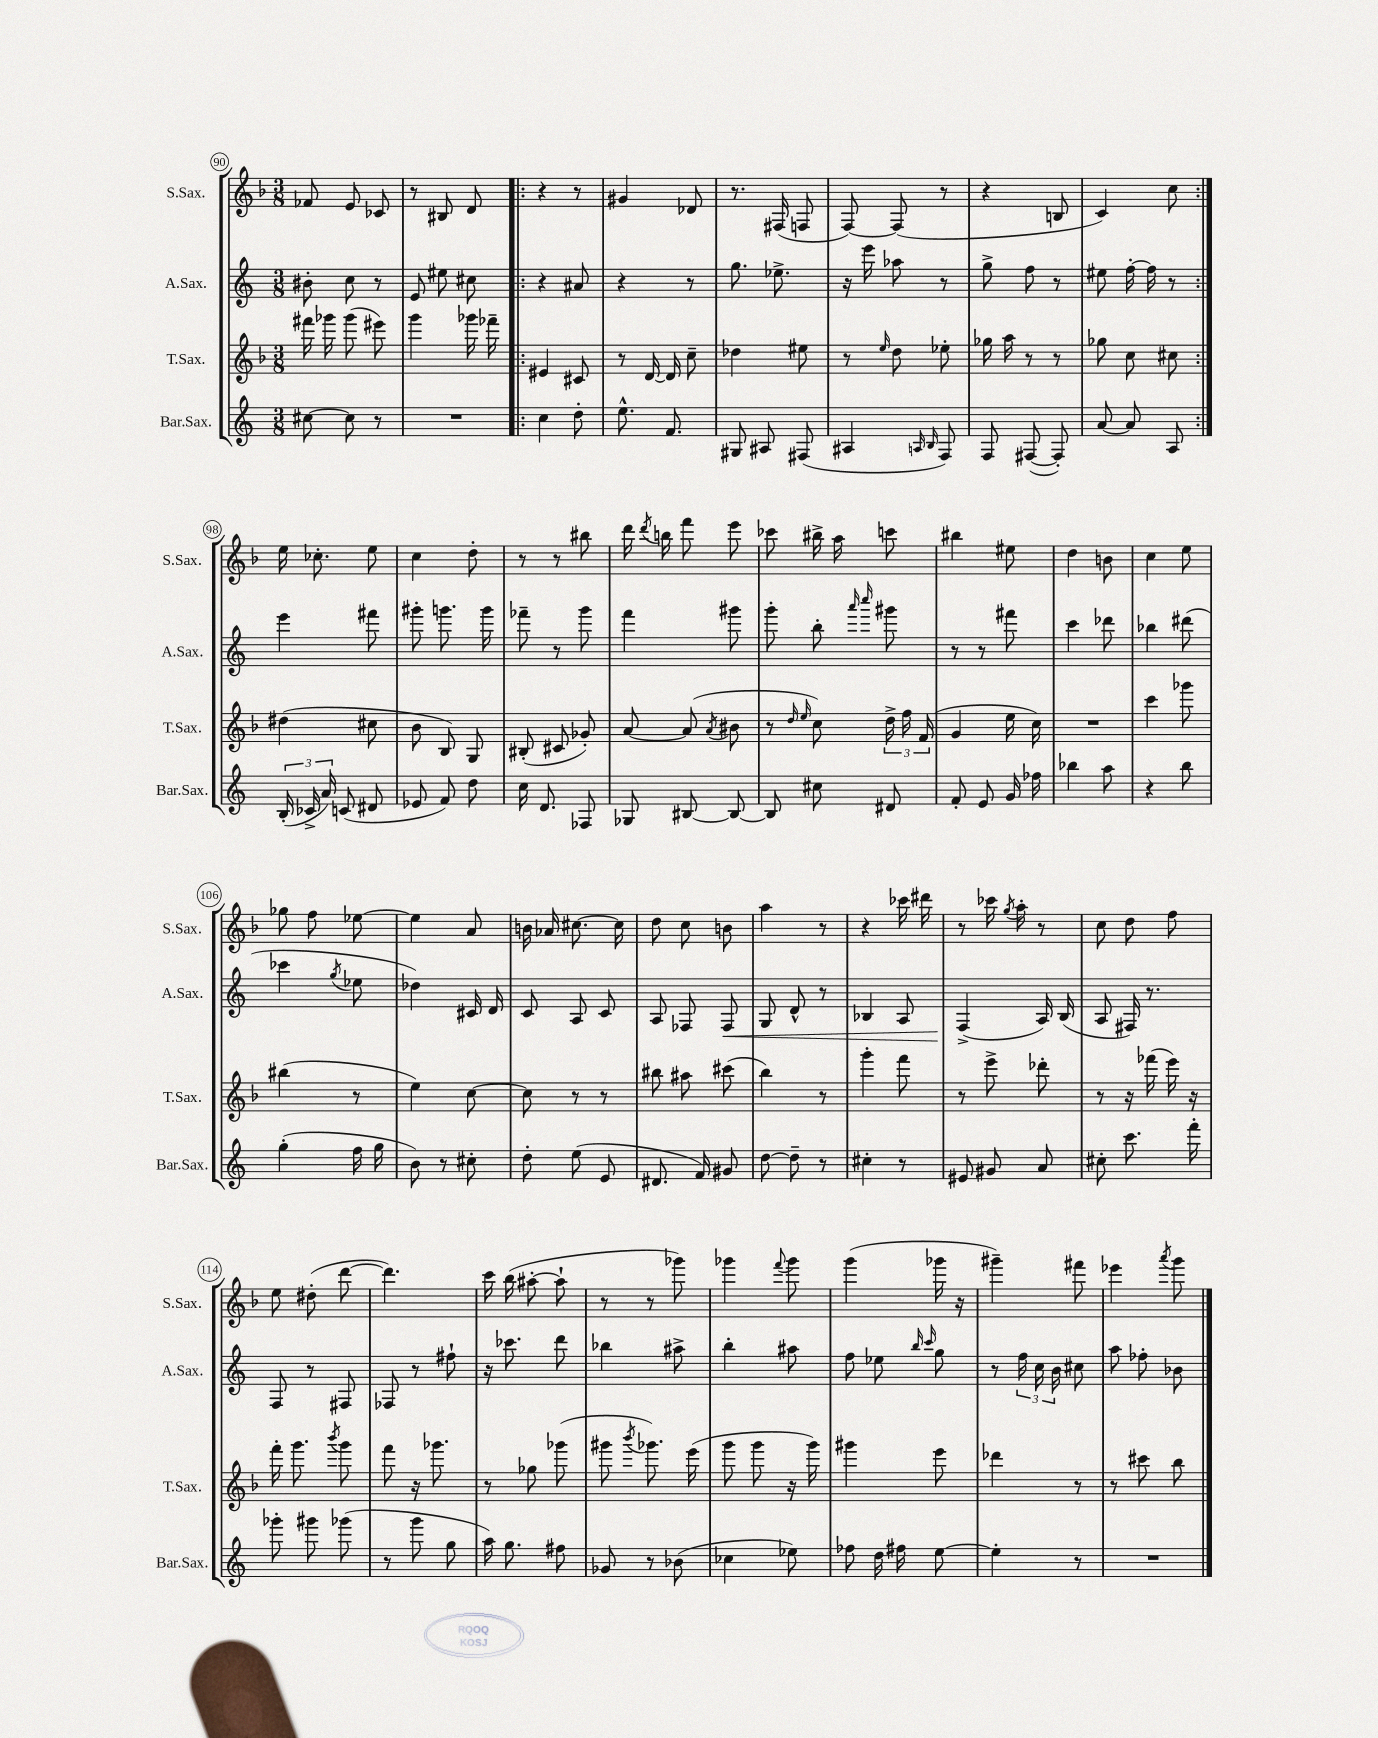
<<
\new StaffGroup <<
\new Staff = "s0" \with { instrumentName = "S.Sax." shortInstrumentName = "S.Sax." } {
    \clef treble \key f \major \numericTimeSignature \time 3/8
    \autoBeamOff fes'8 e'8 ces'8 |
    r8 bis8 d'8 |
    \repeat volta 2 { r4 r8 |
    gis'4 des'8 |
    r8. fis16( f8 |
    f8~) f8( r8 |
    r4 b8 |
    c'4) c''8 | }
    e''16 ces''8.-. e''8 |
    c''4 d''8-. |
    r8 r8 bis''8 |
    d'''16 \acciaccatura { d'''8 } b''16 f'''8 e'''8 |
    ces'''8 bis''16-> a''16 c'''8 |
    bis''4 eis''8 |
    d''4 b'8 |
    c''4 e''8 |
    ges''8 f''8 ees''8~ |
    ees''4 a'8 |
    b'16 aes'16 cis''8.~ cis''16 |
    d''8 c''8 b'8 |
    a''4 r8 |
    r4 ces'''16 dis'''16 |
    r8 ces'''16 \acciaccatura { g''8 } a''16-. r8 |
    c''8 d''8 f''8 |
    e''8 dis''8-.( d'''8~ |
    d'''4.) |
    c'''16 bes''16( ais''8~-. ais''8-! |
    r8 r8 ges'''8) |
    ges'''4 \appoggiatura { f'''8 } ges'''8 |
    g'''4( ges'''16 r16 |
    gis'''4--) fis'''8 |
    ees'''4 \acciaccatura { a'''8 } g'''8 \bar "|." |
}
\new Staff = "s1" \with { instrumentName = "A.Sax." shortInstrumentName = "A.Sax." } {
    \clef treble \key c \major \numericTimeSignature \time 3/8
    \autoBeamOff bis'8-. c''8 r8 |
    e'8 eis''8 cis''8 |
    \repeat volta 2 { r4 ais'8 |
    r4 r8 |
    g''8. ees''8.-> |
    r16 e'''16 aes''8 r8 |
    g''8-> f''8 r8 |
    eis''8 f''16~-. f''16 r8 | }
    e'''4 fis'''8 |
    gis'''8-. g'''8. g'''16 |
    fes'''8-- r8 g'''8 |
    f'''4 gis'''8 |
    g'''8-. b''8-. \grace { a'''16 c''''16 } gis'''8 |
    r8 r8 fis'''8 |
    c'''4 des'''8 |
    bes''4 dis'''8( |
    ces'''4 \acciaccatura { g''8 } ees''8 |
    des''4) cis'16 d'16 |
    c'8 a8 c'8 |
    a8 fes8 fes8\< |
    g8 d'8-^ r8 |
    bes4 a8 |
    f4->\!( a16) b16( |
    a8 fis16) r8. |
    f8 r8 fis8 |
    fes8 r8 fis''8-! |
    r16 ces'''8. d'''8 |
    bes''4 ais''8-> |
    b''4-. ais''8 |
    f''8 ees''8 \grace { b''16 c'''16 } g''8 |
    r8 \tuplet 3/2 { f''16 c''16 b'16 } cis''8 |
    a''8 fes''8-. bes'8 \bar "|." |
}
\new Staff = "s2" \with { instrumentName = "T.Sax." shortInstrumentName = "T.Sax." } {
    \clef treble \key f \major \numericTimeSignature \time 3/8
    \autoBeamOff fis'''16 ges'''16 ges'''8( eis'''8) |
    g'''4 ges'''16 fes'''16-- |
    \repeat volta 2 { eis'4 cis'8 |
    r8 d'16~ d'16 c''8-- |
    des''4 eis''8 |
    r8 \grace { e''16 } d''8 ees''8-. |
    ges''16 a''16 r8 r8 |
    ges''8 c''8 cis''8 | }
    dis''4( cis''8 |
    bes'8 bes8) g8 |
    bis8-.( cis'8 ges'8-.) |
    a'8~ a'8( \acciaccatura { a'8 } bis'8 |
    r8 \grace { d''16 e''16 } c''8) \tuplet 3/2 { d''16-> f''16 f'16( } |
    g'4 e''16 c''16) |
    R4. |
    c'''4 ges'''8 |
    bis''4( r8 |
    e''4) c''8~ |
    c''8 r8 r8 |
    bis''8 ais''8 cis'''8( |
    bes''4) r8 |
    g'''4-. f'''8 |
    r8 e'''8-> des'''8-. |
    r8 r16 fes'''16( e'''16) r16 |
    f'''16-. g'''8. \acciaccatura { bes'''8 } g'''8 |
    f'''8 r16 ges'''8. |
    r8 ges''8 ges'''8( |
    gis'''8 \acciaccatura { bes'''8 } ges'''8.) e'''16( |
    g'''8 g'''8 r16 g'''16) |
    gis'''4 e'''8 |
    des'''4 r8 |
    r8 cis'''8 bes''8 \bar "|." |
}
\new Staff = "s3" \with { instrumentName = "Bar.Sax." shortInstrumentName = "Bar.Sax." } {
    \clef treble \key c \major \numericTimeSignature \time 3/8
    \autoBeamOff cis''8~ cis''8 r8 |
    R4. |
    \repeat volta 2 { c''4 d''8-. |
    e''8.-^ f'8. |
    gis8 ais8 fis8( |
    ais4 \grace { a16 b16 } f8) |
    f8 fis8~( fis8-.) |
    a'8~ a'8 a8 | }
    \tuplet 3/2 { b16-.( ces'16-> a'16) } c'8( dis'8 |
    ees'8 f'8) d''8 |
    c''16 d'8. fes8 |
    ges8 bis8~ bis8~ |
    bis8 cis''8 dis'8 |
    f'8-. e'8 g'16 fes''16 |
    bes''4 a''8 |
    r4 b''8 |
    g''4-.( f''16 g''16 |
    b'8) r8 cis''8-. |
    d''8-. e''8( e'8 |
    dis'8. f'16) gis'8 |
    d''8~ d''8-- r8 |
    cis''4-. r8 |
    eis'8 gis'8 a'8 |
    cis''8-. c'''8. f'''16-. |
    ges'''8-. gis'''8 ges'''8( |
    r8 g'''8 g''8 |
    a''16) g''8. fis''8 |
    ges'8 r8 bes'8( |
    ces''4 ees''8) |
    fes''8 d''16 fis''16 e''8~ |
    e''4-. r8 |
    R4. \bar "|." |
}
>>
>>
\layout { \context { \Score currentBarNumber = #90 \override BarNumber.stencil = #(make-stencil-circler 0.1 0.3 ly:text-interface::print) } }
